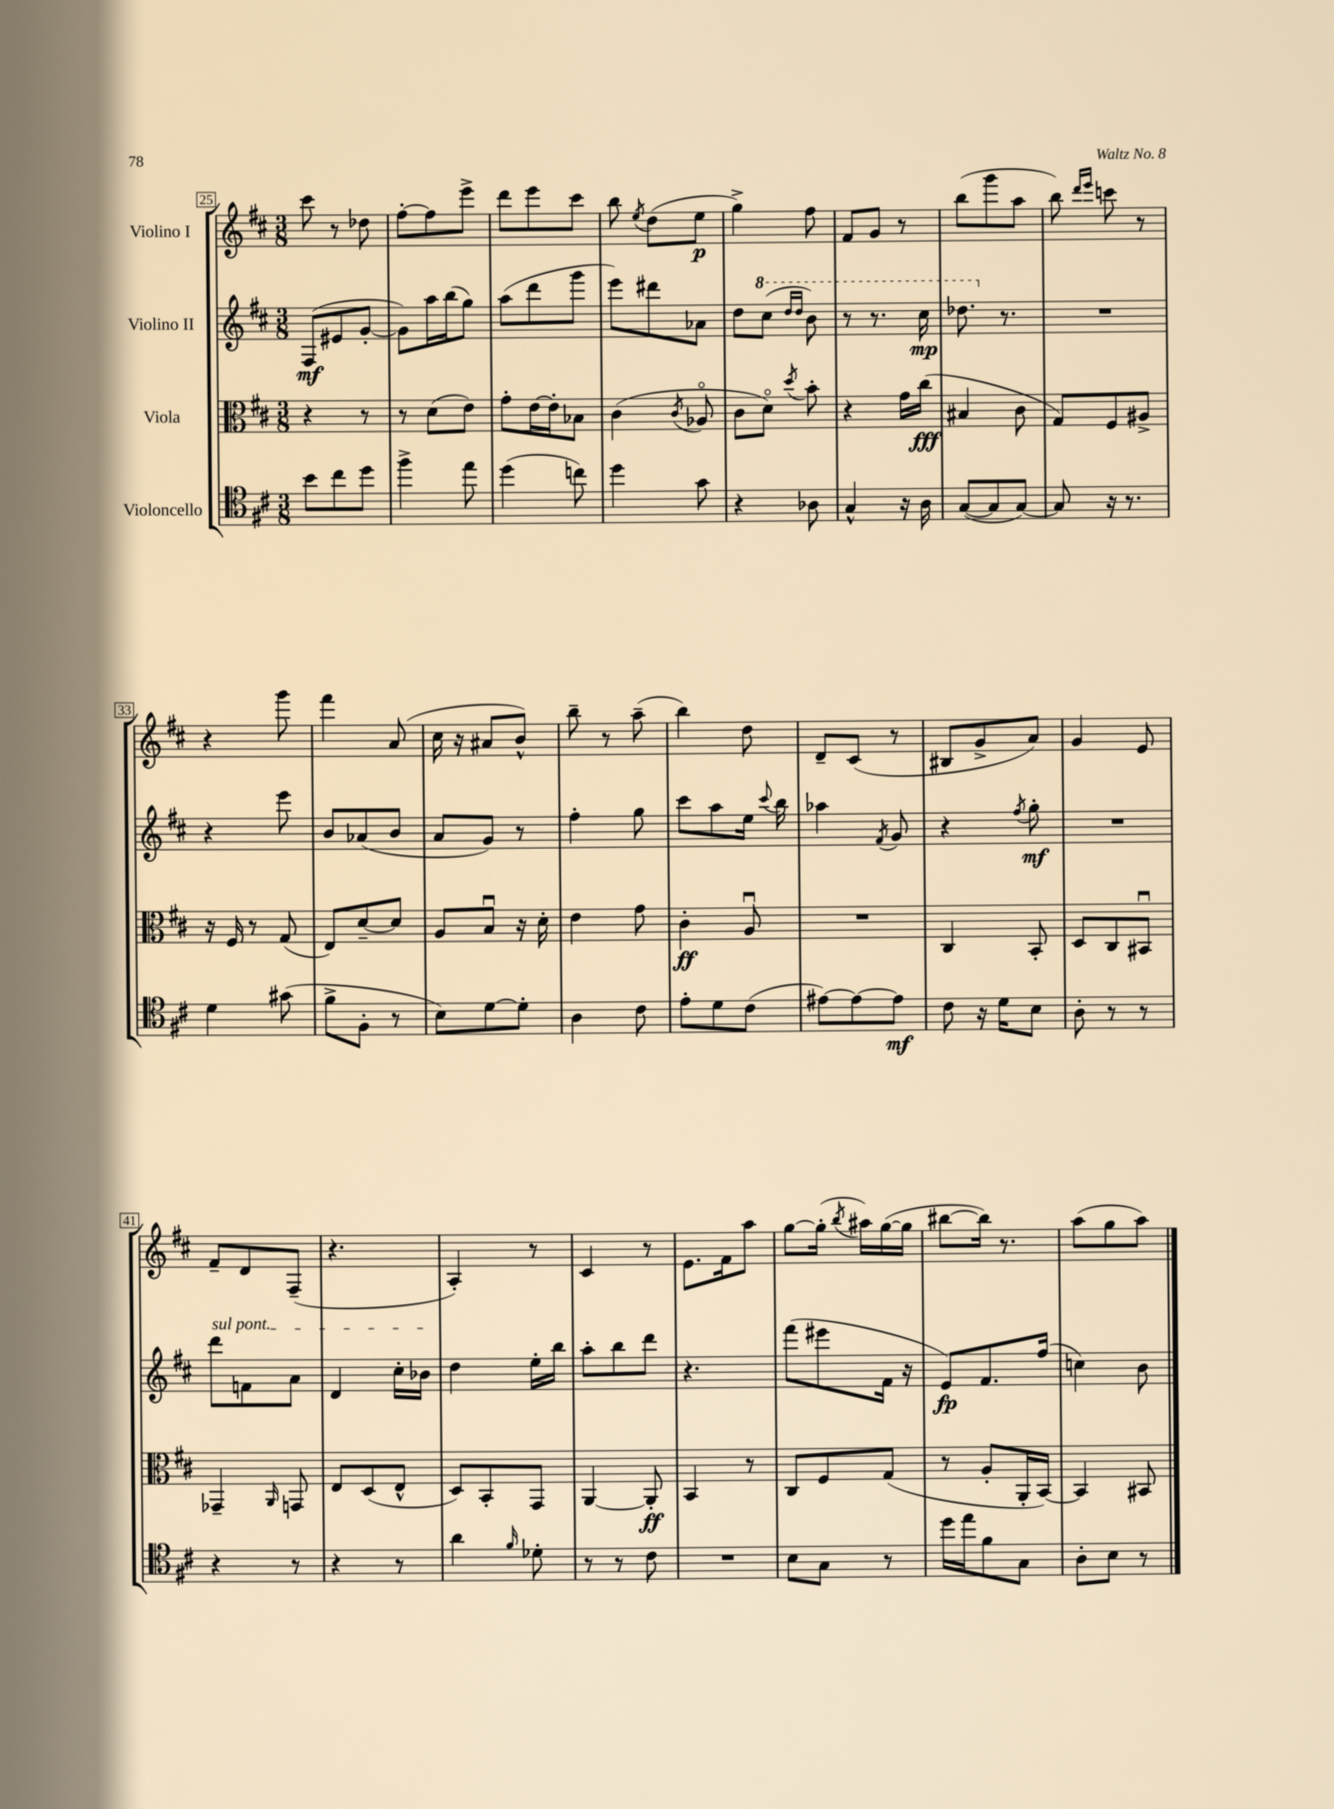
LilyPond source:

<<
\new StaffGroup <<
\new Staff = "s0" \with { instrumentName = "Violino I" } {
    \clef treble \key d \major \numericTimeSignature \time 3/8
    \autoBeamOff cis'''8 r8 des''8 |
    fis''8[~-. fis''8 e'''8]-> |
    d'''8[ e'''8 cis'''8] |
    b''8 \acciaccatura { e''8 } d''8[( e''8]\p |
    g''4->) fis''8 |
    fis'8[ g'8] r8 |
    b''8[( g'''8 a''8] |
    b''8) \grace { d'''16[ e'''16] } c'''8 r8 |
    r4 g'''8 |
    fis'''4 a'8( |
    cis''16 r16 ais'8[ b'8]-^) |
    b''8-- r8 a''8--( |
    b''4) d''8 |
    d'8[-- cis'8]( r8 |
    bis8[ g'8-> a'8]) |
    g'4 e'8 |
    fis'8[-- d'8 fis8]--( |
    r4. |
    a4-.) r8 |
    cis'4 r8 |
    e'8.[ fis'16 a''8] |
    g''8[~ g''16]-.( \acciaccatura { b''8 } ais''16[) g''16~( g''16] |
    bis''8[~ bis''16]) r8. |
    a''8[( g''8 a''8]) \bar "|." |
}
\new Staff = "s1" \with { instrumentName = "Violino II" } {
    \clef treble \key d \major \numericTimeSignature \time 3/8
    \autoBeamOff fis8[\mf( eis'8 g'8]~-. |
    g'8[) a''16 b''16( g''8]) |
    a''8[( d'''8 g'''8] |
    e'''8[) dis'''8 aes'8] |
    d''8[ \ottava #1 cis'''8]( \grace { d'''16[ d'''16] } b''8) |
    r8 r8. cis'''16\mp |
    des'''8. \ottava #0 r8. |
    R4. |
    r4 e'''8 |
    b'8[ aes'8( b'8] |
    a'8[ g'8]) r8 |
    fis''4-. g''8 |
    cis'''8[ a''8 e''16] \appoggiatura { cis'''8 } b''16 |
    aes''4 \acciaccatura { fis'8 } g'8 |
    r4 \acciaccatura { fis''8 } g''8-.\mf |
    R4. |
    \once \override TextSpanner.bound-details.left.text = \markup { \italic "sul pont." } d'''8[\startTextSpan f'8 a'8] |
    d'4 cis''16[-. bes'16]\stopTextSpan |
    d''4 e''16[-. b''16] |
    a''8[-. b''8 d'''8] |
    r4. |
    fis'''8[( eis'''8 fis'16] r16 |
    e'8[\fp) fis'8. fis''16]( |
    c''4) b'8 \bar "|." |
}
\new Staff = "s2" \with { instrumentName = "Viola" } {
    \clef alto \key d \major \numericTimeSignature \time 3/8
    \autoBeamOff r4 r8 |
    r8 d'8[( e'8]) |
    g'8[-. e'16~ e'16-. bes8] |
    cis'4( \acciaccatura { cis'8 } aes8\flageolet |
    cis'8[ d'8]\flageolet) \acciaccatura { d''8 } b'8-. |
    r4 g'16[ cis''16]\fff( |
    bis4 cis'8 |
    g8[) fis8 ais8]-> |
    r16 fis16 r8 g8( |
    e8[) d'8~-- d'8] |
    a8[ b8]\downbow r16 d'16-. |
    e'4 g'8 |
    cis'4-.\ff a8\downbow |
    R4. |
    cis4 b,8-. |
    d8[ cis8 bis,8]\downbow |
    ges,4-- \grace { a,16 } g,8 |
    e8[ d8( e8]-^ |
    d8[) b,8-. g,8] |
    a,4~ a,8-.\ff |
    b,4 r8 |
    cis8[ fis8 g8]( |
    r8 a8[-. a,16-. b,16]~) |
    b,4 bis,8 \bar "|." |
}
\new Staff = "s3" \with { instrumentName = "Violoncello" } {
    \clef tenor \key d \major \numericTimeSignature \time 3/8
    \autoBeamOff b'8[ cis''8 d''8] |
    fis''4-> e''8 |
    d''4( c''8) |
    d''4 g'8 |
    r4 aes8 |
    g4-^ r16 a16 |
    g8[~( g8 g8]~) |
    g8 r16 r8. |
    d'4 gis'8( |
    fis'8[-> fis8]-. r8 |
    b8[) d'8~ d'8]-. |
    a4 cis'8 |
    e'8[-. d'8 cis'8]( |
    eis'8[~) eis'8~ eis'8]\mf |
    cis'8 r16 d'16[ b8] |
    a8-. r8 r8 |
    r4 r8 |
    r4 r8 |
    a'4 \grace { fis'16 } des'8-. |
    r8 r8 cis'8 |
    R4. |
    b8[ g8] r8 |
    d''16[ e''16 fis'8 g8] |
    a8[-. b8] r8 \bar "|." |
}
>>
>>
\layout { \context { \Score currentBarNumber = #25 \override BarNumber.stencil = #(make-stencil-boxer 0.1 0.3 ly:text-interface::print) } }
